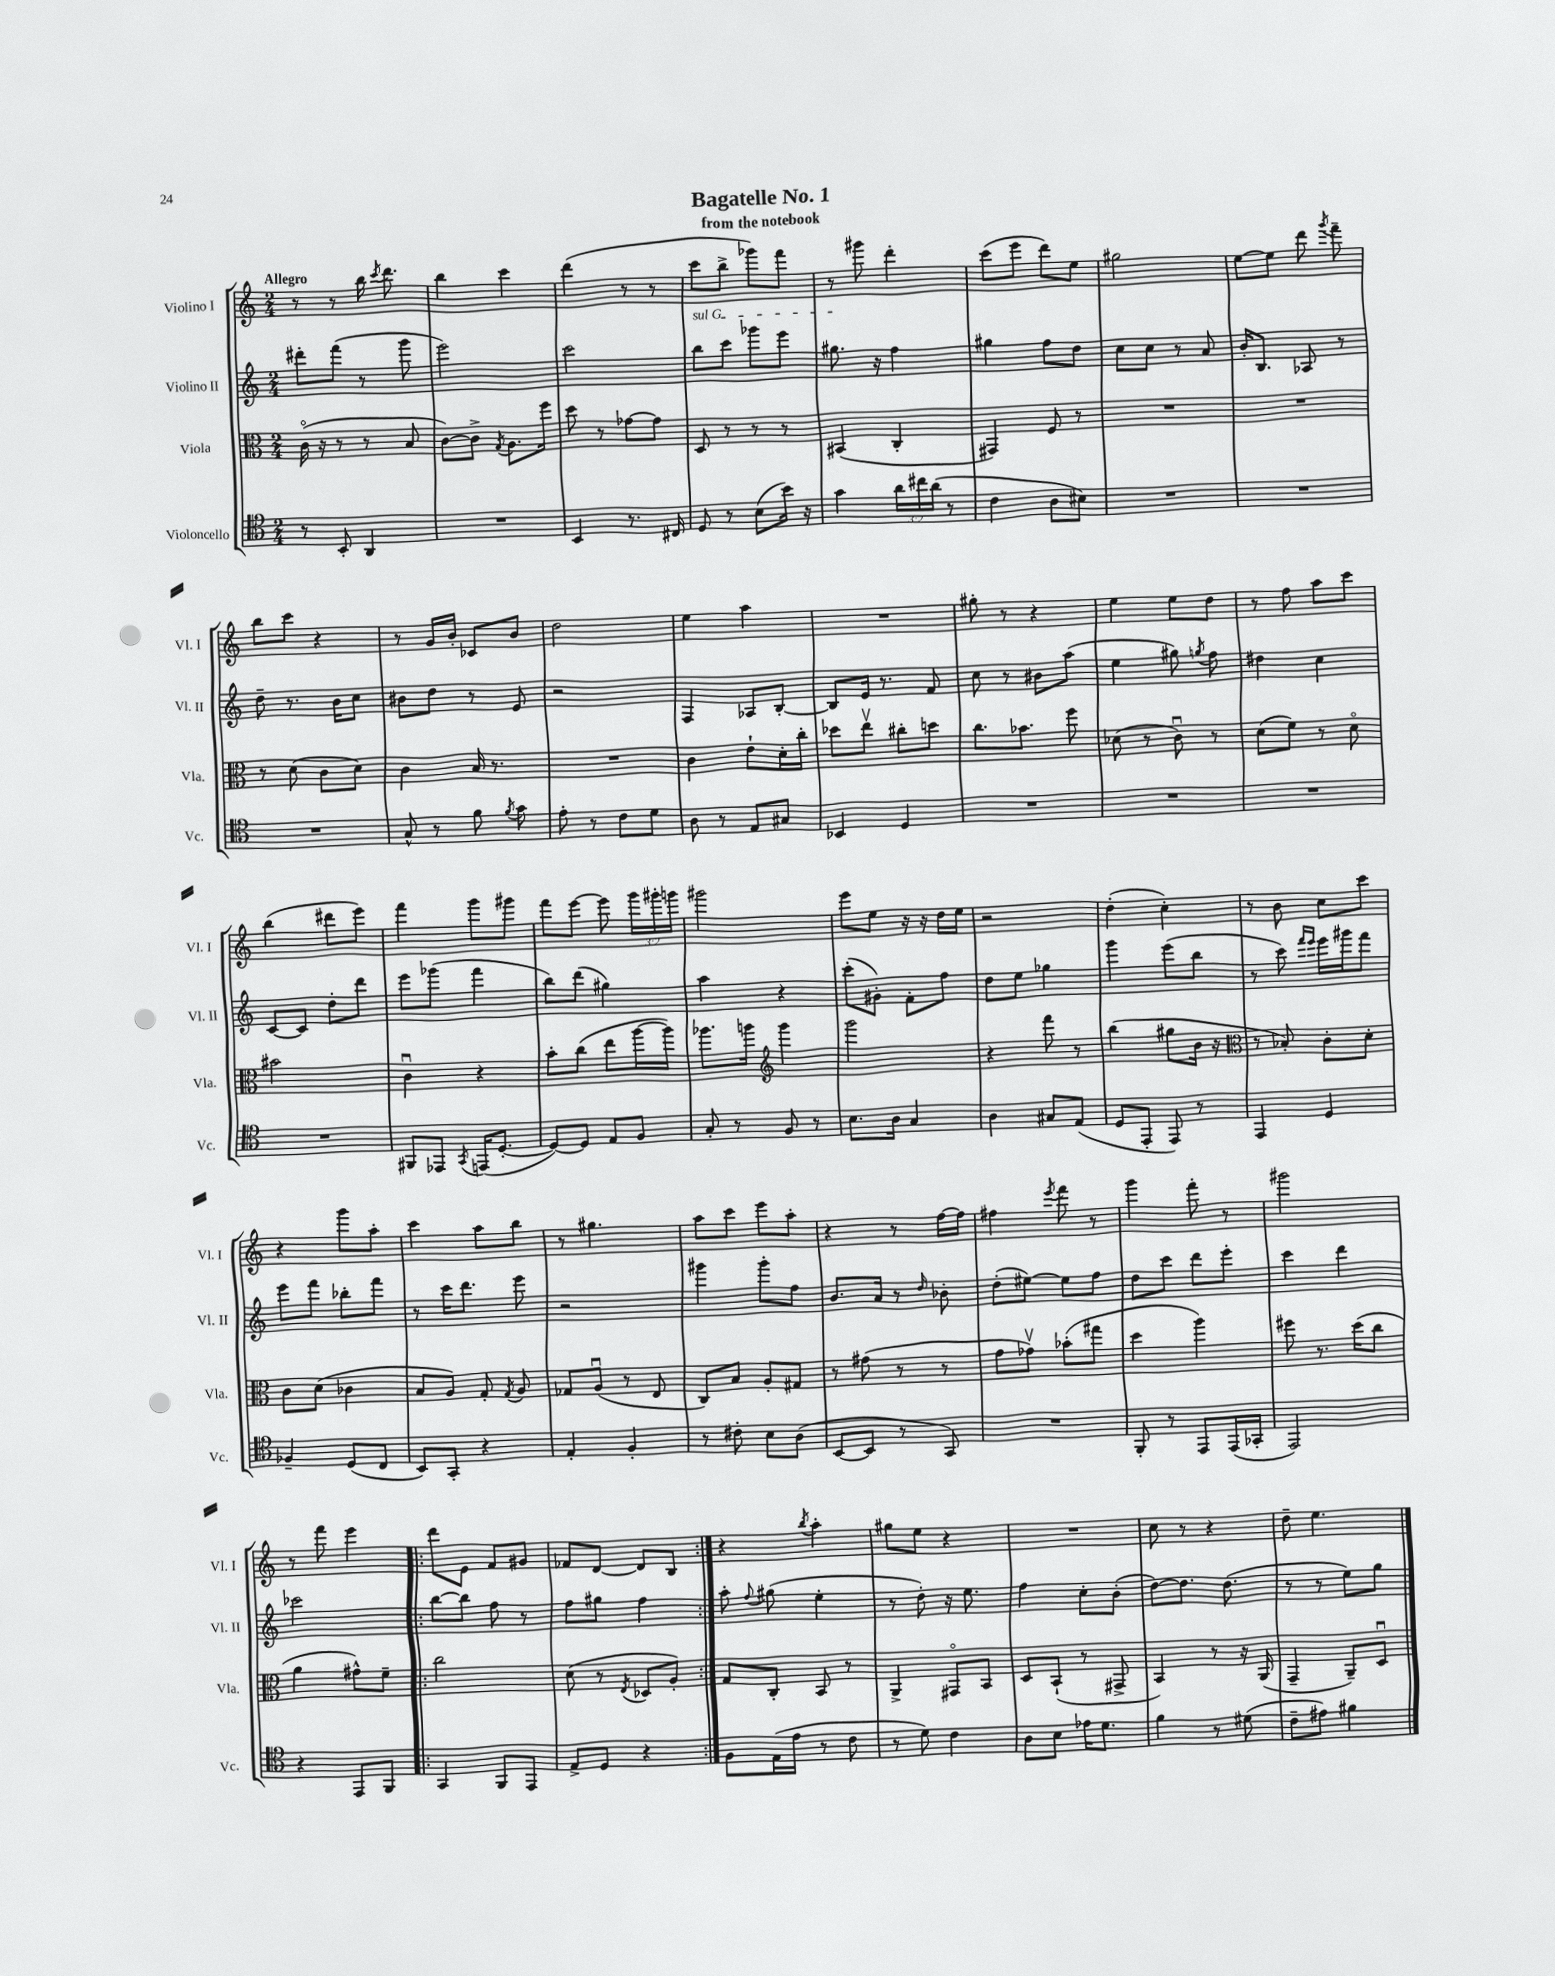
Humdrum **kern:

**kern	**kern	**kern	**kern
*part4	*part3	*part2	*part1
*staff4	*staff3	*staff2	*staff1
*I"Violoncello	*I"Viola	*I"Violino II	*I"Violino I
*I'Vc.	*I'Vla.	*I'Vl. II	*I'Vl. I
*clefC4	*clefC3	*clefG2	*clefG2
*k[]	*k[]	*k[]	*k[]
*M2/4	*M2/4	*M2/4	*M2/4
=1	=1	=1	=1
!	!	!	!LO:TX:a:B:t=Allegro
8r	(16c\	8ddd#X'\L	8r
.	16r	.	.
8BB'/	8r	(8fff\J	8r
4AA/	8r	8r	16bb\
.	.	.	8qccc/
.	.	.	8.ddd\
.	8B/	8ggg\	.
=2	=2	=2	=2
2r	[8c\L)	2eee\)	4bb\
.	8c^\J]	.	.
.	8qG/	.	.
.	8.A\L	.	4ccc\
.	16ff\Jk	.	.
=3	=3	=3	=3
4BB/	8dd\	2ccc\	(4ddd\
.	8r	.	.
8.r	[8g-X\L	.	8r
.	8g-\J]	.	8r
16C#X/	.	.	.
=4	=4	=4	=4
!	!	!LO:TX:a:i:t=sul G	!
8D/	8D/	8bb\L	8ccc\L
8r	8r	8ccc\J	8bb^\J
(8B\L	8r	8ggg-X\L	8ggg-X\L)
16b\Jk)	8r	8eee\J	8fff\J
16r	.	.	.
=5	=5	=5	=5
4g\	(4BB#X/	8.gg#X\	8r
.	.	.	8ggg#X\
.	.	16r	.
24a\LL	4C'/	4ff\	4ddd'\
24cc#X\	.	.	.
(24a\JJ	.	.	.
8r	.	.	.
=6	=6	=6	=6
4c\	4GG#X/)	4gg#X\	(8ccc\L
.	.	.	8eee\J
8A\L	8F/	8ff\L	8ddd\L)
8B#X\J)	8r	8dd\J	8ee\J
=7	=7	=7	=7
2r	2r	8cc\L	2gg#X\
.	.	8cc\J	.
.	.	8r	.
.	.	8a/	.
=8	=8	=8	=8
2r	2r	16b'/KL	[8ee\L
.	.	8.B/J	.
.	.	.	8ee\J]
.	.	8A-X/	8ddd\
.	.	.	8qggg/
.	.	8r	8fff~\
!!LO:LB:g=z
=9	=9	=9	=9
2r	8r	8dd~\	8bb\L
.	(8d\	8.r	8ccc\J
.	8c\L	.	4r
.	.	16b\KL	.
.	8d\J)	8cc\J	.
=10	=10	=10	=10
8G^^/	4c\	8b#X\L	8r
8r	.	8dd\J	16g/LL
.	.	.	16b'/JJ
8f\	16B/	8r	8c-X/L
.	8.r	.	.
8qf/	.	.	.
8g\	.	8e/	8b/J
=11	=11	=11	=11
8e'\	2r	2r	2dd\
8r	.	.	.
8c\L	.	.	.
8d\J	.	.	.
=12	=12	=12	=12
8A\	4c\	4F/	4ee\
8r	.	.	.
8E/L	8e`\L	8A-X/L	4aa\
8G#X/J	16d'\L	[8B'/J	.
.	16cc'\JJ	.	.
=13	=13	=13	=13
4BB-X/	8dd-X\L	8B/L]	2r
.	8eev\J	16e/Jk	.
.	.	8.r	.
4D/	8cc#X'\L	.	.
.	8ddn\J	8f/	.
=14	=14	=14	=14
2r	8.cc\L	8cc\	8gg#X'\
.	.	8r	8r
.	8.b-X\J	.	.
.	.	8b#X\L	4r
.	8ff\	(8aa\J	.
=15	=15	=15	=15
2r	(8d-X\	4ee\	4ee\
.	8r	.	.
.	8cu\)	8gg#X\)	8ee\L
.	.	8qggn/	.
.	8r	8ff\	8dd\J
=16	=16	=16	=16
2r	(8d\L	4dd#X\	8r
.	8f\J)	.	8ff\
.	8r	4cc\	8aa\L
.	8d\	.	8ccc\J
!!LO:LB:g=z
=17	=17	=17	=17
2r	2b#X\	[8c/L	(4bb\
.	.	8c/J]	.
.	.	8dd'\L	8ddd#X\L
.	.	8ddd\J	8eee\J)
=18	=18	=18	=18
8FF#X/L	4cu\	8eee\L	4fff\
8EE-X/J	.	(8ggg-X\J	.
8qGG/	.	.	.
(16EEn/KL	4r	4fff\	8ggg\L
[8.D'/J	.	.	.
.	.	.	8ggg#X\J
=19	=19	=19	=19
8D/L_)	8b'\L	8bb\L)	8fff\L
8D/J]	(8cc\J	(8ddd\J	[8eee\J
8E/L	8ee\L	4gg#X\)	8eee\]
8F/J	[16aa\L	.	24ggg\LL
.	.	.	24ggg#X'\
.	16aa\JJ])	.	.
.	.	.	24gggn\JJ
=20	=20	=20	=20
8G'/	8.aa-X\L	4aa\	2ggg#X\
8r	.	.	.
.	16aan\Jk	.	.
*	*clefG2	*	*
8F/	4ggg\	4r	.
8r	.	.	.
=21	=21	=21	=21
8.B\L	2ggg\	(8ccc'\L	8eee\L
.	.	8g#X'\J)	8ee\J
16A\Jk	.	.	.
4G/	.	8f'\L	16r
.	.	.	16r
.	.	8ff\J	16dd\LL
.	.	.	16ee\JJ
=22	=22	=22	=22
4A\	4r	8dd\L	2r
.	.	8ee\J	.
8G#X/L	8fff\	4gg-X\	.
(8E/J	8r	.	.
=23	=23	=23	=23
8D/L	(4bb\	4ggg\	(4dd'\
8EE'/J	.	.	.
8EE/)	8gg#X\L	(8eee\L	4cc'\)
8r	16b\Jk	8bb\J	.
.	16r	.	.
=24	=24	=24	=24
*	*clefC3	*	*
4EE/	8r	8r	8r
.	8B-X'/)	8ccc\)	8b\
.	.	16qqfff/LL	.
.	.	16qqeee/JJ	.
4D/	8c'\L	16eee\LL	8cc\L
.	.	16ggg#X\J	.
.	8d'\J	8fff\J	8ccc\J
!!LO:LB:g=z
=25	=25	=25	=25
4F-X~/	8c\L	8eee\L	4r
.	(8d\J	8fff\J	.
(8D/L	4c-X\	8bb-X'\L	8ggg\L
8C/J	.	8fff\J	8aa'\J
=26	=26	=26	=26
8BB/L)	8B/L	8r	4ccc\
8GG'/J	8A/J)	16ccc\KL	.
.	.	8.ddd\J	.
4r	8G'/	.	8aa\L
.	8qG/	.	.
.	8A/	8eee\	8bb\J
=27	=27	=27	=27
4E'/	8G-X/L	2r	8r
.	(8Au/J	.	4.gg#X\
4F'/	8r	.	.
.	8E/	.	.
=28	=28	=28	=28
8r	8C/L)	4ggg#X\	8aa\L
8c#X'\	8B/J	.	8ccc\J
8B\L	8A'/L	8ggg#'\L	8eee\L
(8A\J	8G#X/J	8ff\J	8aa'\J
=29	=29	=29	=29
[8BB/L	8r	8.b/L	4r
8BB/J]	(8g#X\	.	.
.	.	16a/Jk	.
8r	8r	8r	8r
.	.	16qqdd/	.
8GG/)	8r	8b-X'\	[16ff\LL
.	.	.	16ff\JJ]
=30	=30	=30	=30
2r	8g\L	(8dd'\L	4ff#X\
.	8g-Xv\J)	[8ee#X\J)	.
.	.	.	8qeee/
.	(8b-X'\L	8ee#\L]	8fff\
.	8gg#X\J	8ff\J	8r
=31	=31	=31	=31
8FF'/	4dd\	8dd\L	4ggg\
8r	.	8ccc\J	.
8EE/L	4aa\)	8ddd\L	8fff'\
(16EE/L	.	8eee'\J	8r
16GG-X'/JJ	.	.	.
=32	=32	=32	=32
2EE/)	8ff#X\	4ccc\	2ggg#X\
.	8.r	.	.
.	.	4ddd\	.
.	(16dd\KL	.	.
.	8cc\J	.	.
!!LO:LB:g=z
=33	=33	=33	=33
4r	4a\	2ccc-X\	8r
.	.	.	8fff\
8EE/L	8g#X^^\L)	.	4eee\
8FF/J	8f~\J	.	.
=34!|:	=34!|:	=34!|:	=34!|:
4GG/	2cc\	[8bb\L	8ddd\L
.	.	8bb\J]	8e\J
8FF/L	.	8ff\	8f/L
8EE/J	.	8r	8g#X/J
=35	=35	=35	=35
8E^/L	(8d\	8ff\L	8f-X/L
8D/J	8r	8gg#X\J	[8d/J
.	8qE/	.	.
4r	8D-X/L	4ff\	8d/L]
.	8A'/J)	.	8B/J
=36:|!	=36:|!	=36:|!	=36:|!
8F\L	8G/L	8aa'\	4r
.	.	8qqff/	.
(16E\L	8C'/J	(8gg#X\	.
16e\JJ	.	.	.
.	.	.	8qbb/
8r	8BB/	4ee'\	4aa'\
8c\	8r	.	.
=37	=37	=37	=37
8r	4AA^/	8r	8gg#X\L
8d\)	.	8dd'\)	8ee\J
4c\	8GG#X/L	16r	4r
.	.	8.ee\	.
.	8BB/J	.	.
=38	=38	=38	=38
8A\L	8D/L	4ff\	2r
8B\J	(8BB`/J	.	.
16e-X\KL	8r	8cc'\L	.
8.d\J	.	.	.
.	8GG#X^/	(8b'\J	.
=39	=39	=39	=39
4f\	4BB/)	[8dd\L)	8cc\
.	.	8.dd\J]	8r
8r	8r	.	4r
.	.	(8.dd\	.
(8d#X\	16r	.	.
.	(16AA/	.	.
=40	=40	=40	=40
8c~\L	4GG~/	8r	8dd~\
8e#X\J)	.	8r	4.ee\
4f#X\	8AA~/L)	8ee\L)	.
.	8Du/J	8gg\J	.
==	==	==	==
*-	*-	*-	*-
